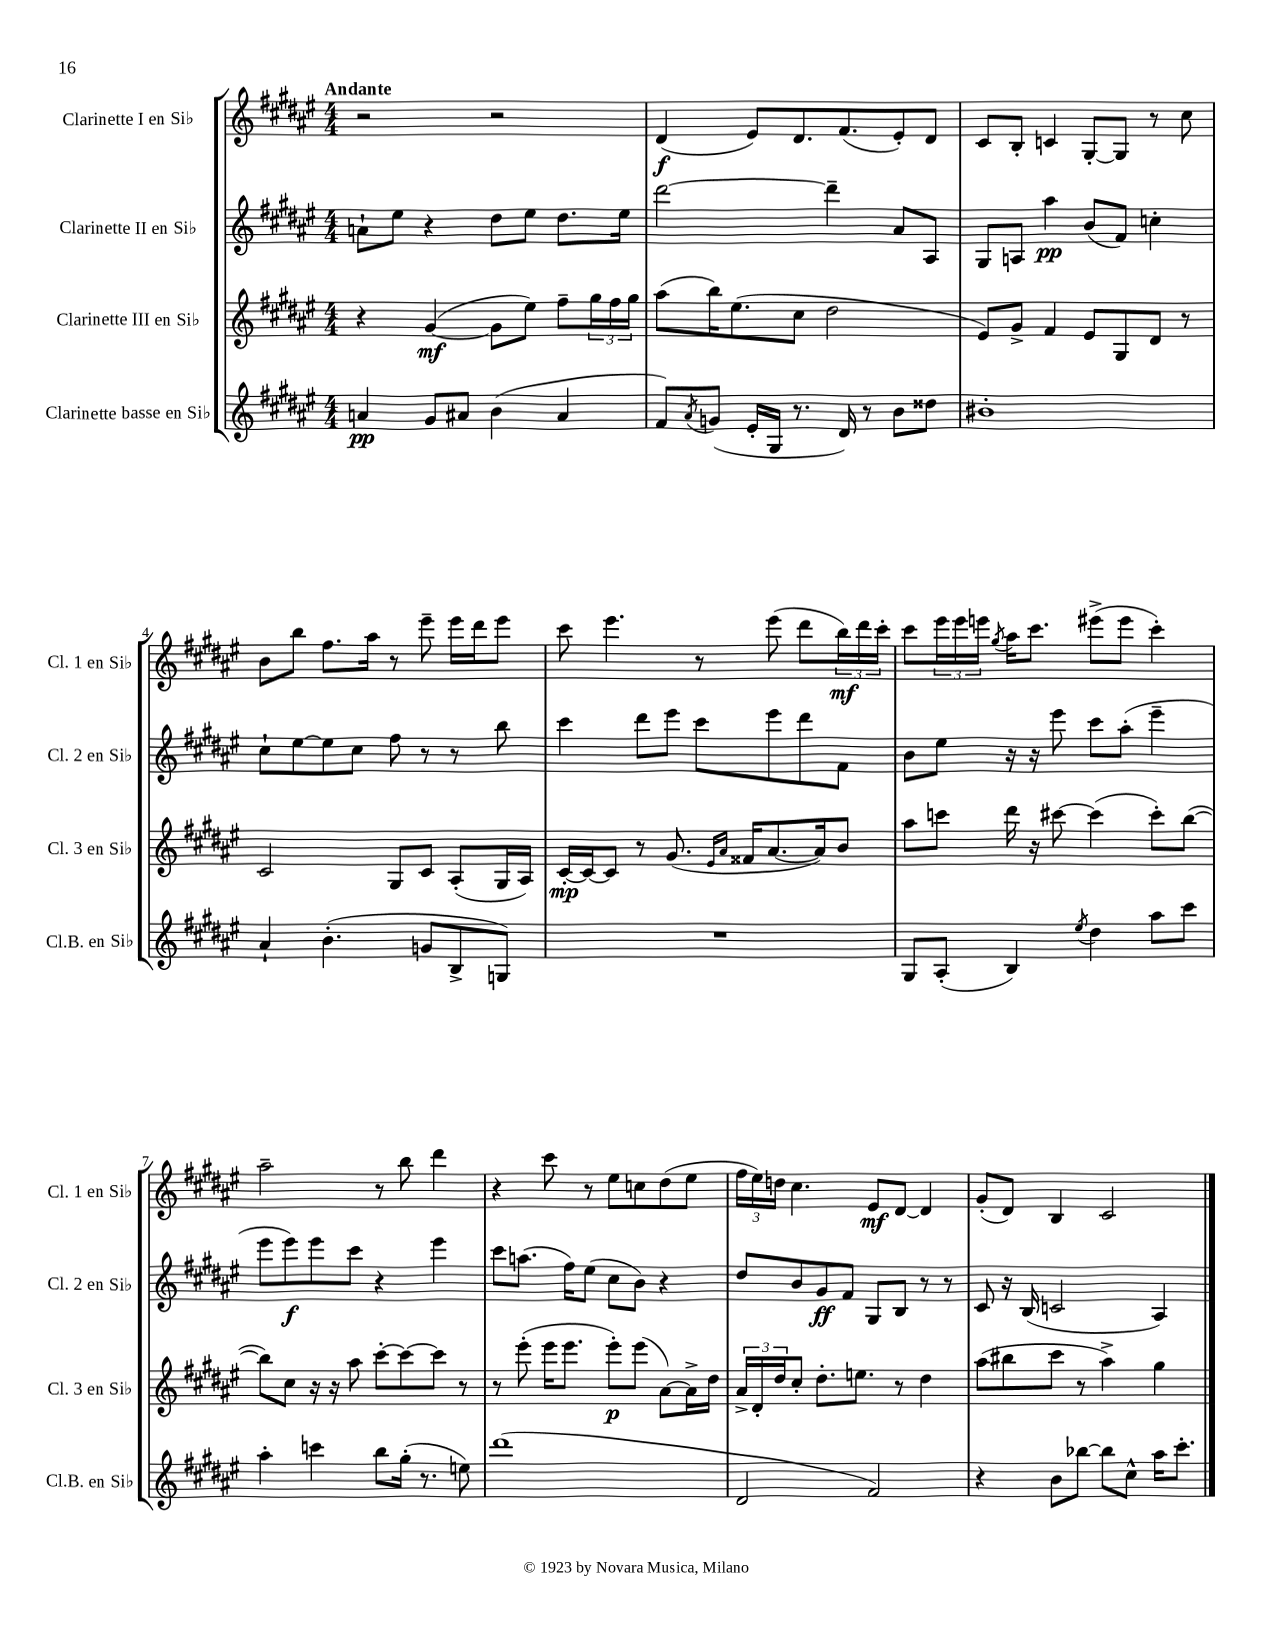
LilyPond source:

<<
\new StaffGroup <<
\new Staff = "s0" \with { instrumentName = "Clarinette I en Sib" shortInstrumentName = "Cl. 1 en Sib" } {
    \clef treble \key fis \major \numericTimeSignature \time 4/4 \tempo "Andante"
    r2 r2 |
    dis'4\f( eis'8) dis'8. fis'8.( eis'8-.) dis'8 |
    cis'8 b8-. c'4 gis8~-. gis8 r8 cis''8 |
    b'8 b''8 fis''8. ais''16 r8 eis'''8-- eis'''16 dis'''16 eis'''8 |
    cis'''8 eis'''4. r8 eis'''8( dis'''8 \tuplet 3/2 { b''16\mf) dis'''16 cis'''16-. } |
    cis'''8 \tuplet 3/2 { eis'''16 eis'''16 e'''16 } \acciaccatura { gis''8 } ais''16 cis'''8. eis'''8->( eis'''8 cis'''4-.) |
    ais''2-- r8 b''8 dis'''4 |
    r4 cis'''8 r8 eis''8 c''8 dis''8( eis''8 |
    \tuplet 3/2 { fis''16 eis''16) d''16 } cis''4. eis'8\mf dis'8~ dis'4 |
    gis'8-.( dis'8) b4 cis'2 \bar "|." |
}
\new Staff = "s1" \with { instrumentName = "Clarinette II en Sib" shortInstrumentName = "Cl. 2 en Sib" } {
    \clef treble \key fis \major \numericTimeSignature \time 4/4
    a'8-! eis''8 r4 dis''8 eis''8 dis''8. eis''16 |
    dis'''2~ dis'''4-- ais'8 ais8 |
    gis8 a8 ais''4\pp b'8( fis'8) c''4-. |
    cis''8-! eis''8~ eis''8 cis''8 fis''8 r8 r8 b''8 |
    cis'''4 dis'''8 eis'''8 cis'''8 eis'''8 dis'''8 fis'8 |
    b'8 eis''8 r16 r16 eis'''8 cis'''8 ais''8-.( eis'''4-- |
    eis'''8 eis'''8\f) eis'''8 cis'''8 r4 eis'''4 |
    cis'''8 a''8.( fis''16) eis''8( cis''8 b'8) r4 |
    dis''8 b'8 gis'8\ff fis'8 gis8 b8 r8 r8 |
    cis'8 r16 b16( c'2 ais4) \bar "|." |
}
\new Staff = "s2" \with { instrumentName = "Clarinette III en Sib" shortInstrumentName = "Cl. 3 en Sib" } {
    \clef treble \key fis \major \numericTimeSignature \time 4/4
    r4 gis'4~\mf( gis'8 eis''8) fis''8-- \tuplet 3/2 { gis''16 fis''16 gis''16 } |
    ais''8( b''16) eis''8.( cis''8 dis''2 |
    eis'8) gis'8-> fis'4 eis'8 gis8 dis'8 r8 |
    cis'2 gis8 cis'8 ais8-.( gis16 ais16) |
    cis'16~-.\mp cis'16~ cis'8 r8 gis'8.( \grace { eis'16 ais'16 } fisis'16 ais'8.~ ais'16) b'8 |
    ais''8 c'''8 dis'''16 r16 cis'''8~ cis'''4( cis'''8-.) b''8~( |
    b''8) cis''8 r16 r16 ais''8 cis'''8~-. cis'''8~ cis'''8 r8 |
    r8 eis'''8-.( eis'''16 eis'''8. eis'''8-.\p) eis'''8( ais'8~) ais'16-> dis''16 |
    \tuplet 3/2 { ais'16-> dis'16-. dis''16 } cis''8-. dis''8.-. e''8. r8 dis''4 |
    ais''8( bis''8 cis'''8 r8 ais''4->) gis''4 \bar "|." |
}
\new Staff = "s3" \with { instrumentName = "Clarinette basse en Sib" shortInstrumentName = "Cl.B. en Sib" } {
    \clef treble \key fis \major \numericTimeSignature \time 4/4
    a'4\pp gis'8 ais'8 b'4( ais'4 |
    fis'8) \acciaccatura { ais'8 } g'8( eis'16-. gis16 r8. dis'16) r8 b'8 disis''8 |
    bis'1-. |
    ais'4-! b'4.-.( g'8 b8-> g8) |
    R1 |
    gis8 ais8-.( b4) \acciaccatura { eis''8 } dis''4 ais''8 cis'''8 |
    ais''4-. c'''4 b''8 gis''16-.( r8. e''8) |
    dis'''1( |
    dis'2 fis'2) |
    r4 b'8 bes''8~ bes''8 cis''8-^ ais''16 cis'''8.-. \bar "|." |
}
>>
>>
